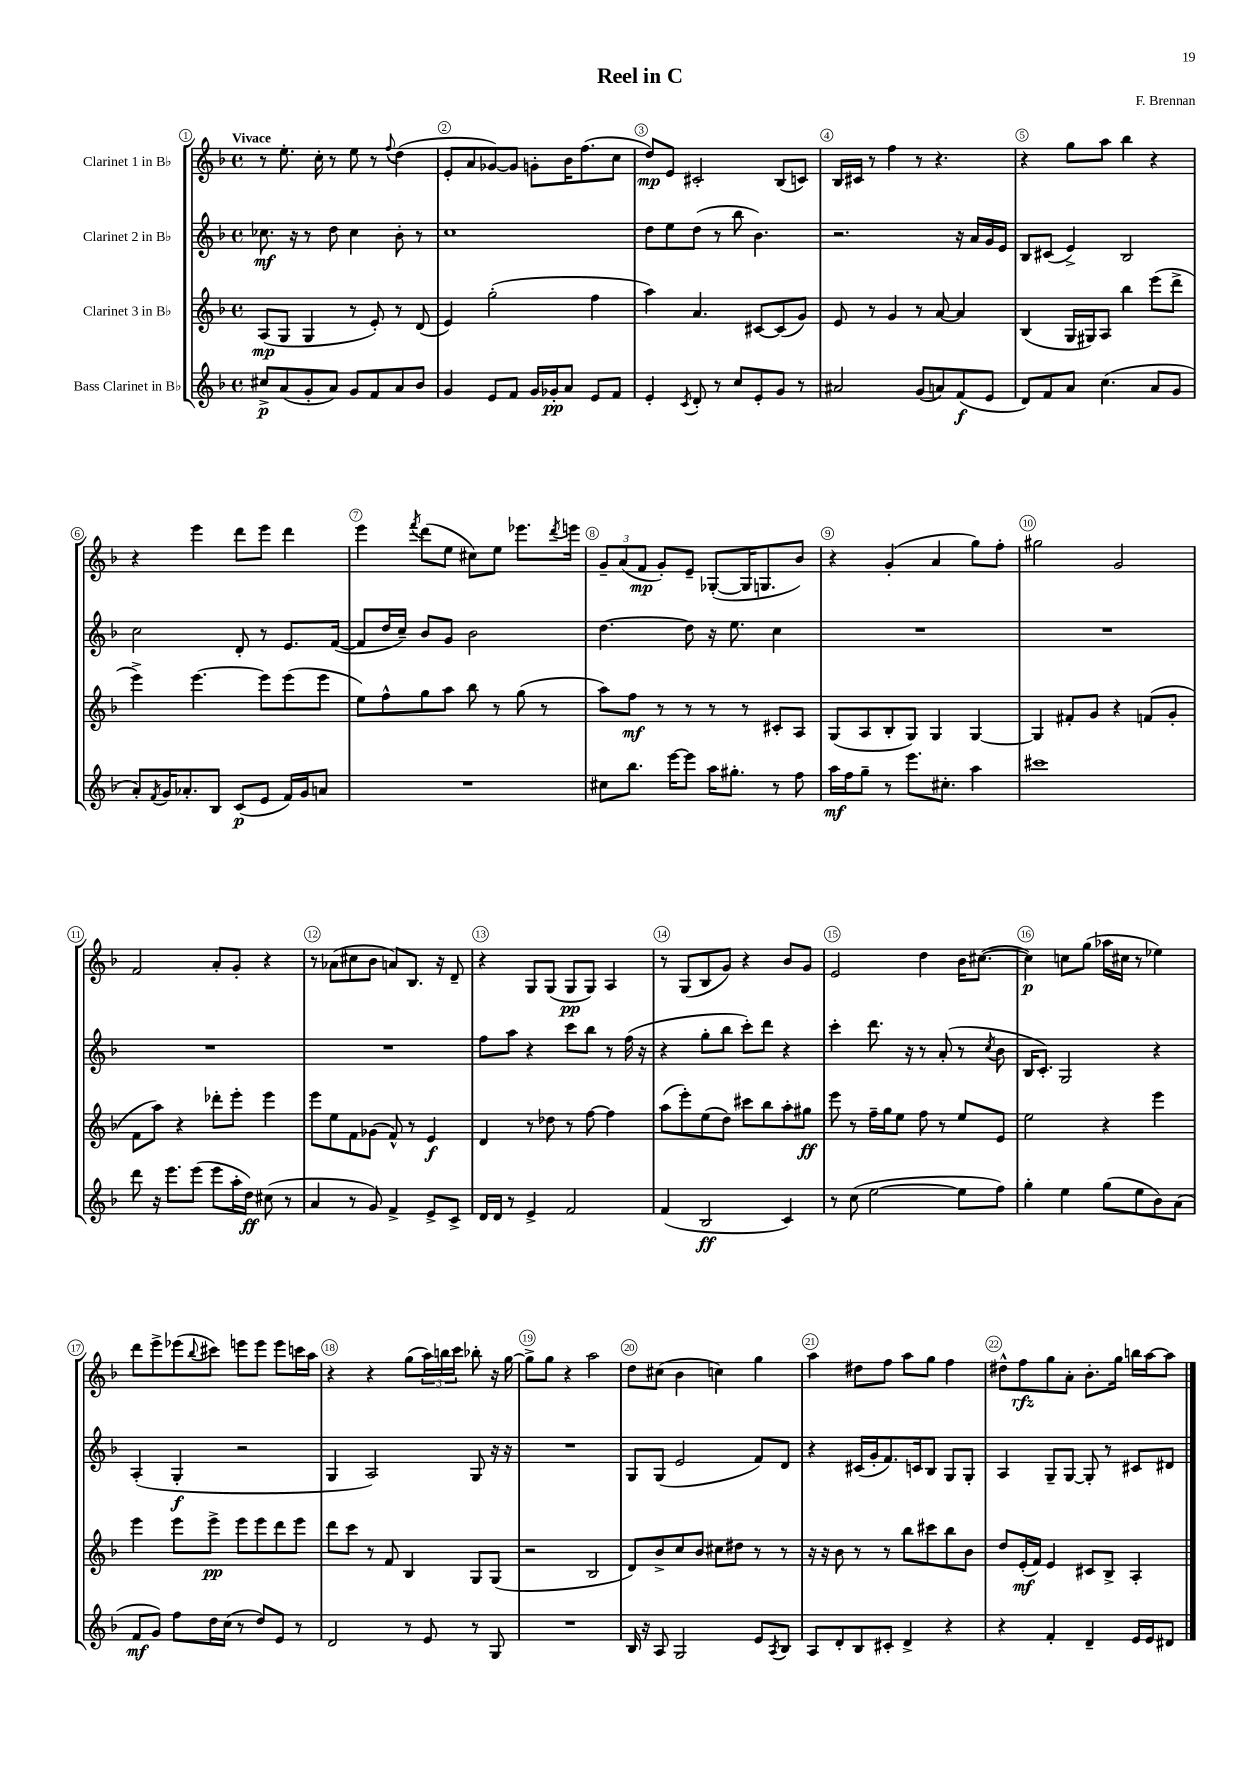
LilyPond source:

\header { title = "Reel in C" composer = "F. Brennan" }
<<
\new StaffGroup <<
\new Staff = "s0" \with { instrumentName = "Clarinet 1 in Bb" } {
    \clef treble \key f \major \defaultTimeSignature \time 4/4 \tempo "Vivace"
    r8 e''8.-. c''16-. r8 e''8 r8 \appoggiatura { f''8 } d''4( |
    e'8-. a'8 ges'8~) ges'8 g'8-. bes'16 f''8.( c''8 |
    d''8\mp) e'8 cis'2-. bes8( c'8) |
    bes16 cis'16 r8 f''4 r8 r4. |
    r4 g''8 a''8 bes''4 r4 |
    r4 e'''4 d'''8 e'''8 d'''4 |
    e'''4 \acciaccatura { f'''8 } d'''8( e''8 cis''8) e''8 ees'''8. \acciaccatura { d'''8 } e'''16 |
    \tuplet 3/2 { g'8-- a'8( f'8\mp } g'8-.) e'8-- ges8~-.( ges16 g8. bes'8) |
    r4 g'4-.( a'4 g''8) f''8-. |
    gis''2 g'2 |
    f'2 a'8-. g'8-. r4 |
    r8 aes'8( cis''8 bes'8 a'8) bes8. r16 d'8-- |
    r4 g8 g8( g8\pp g8) a4 |
    r8 g8( bes8 g'8) r4 bes'8 g'8 |
    e'2 d''4 bes'16 cis''8.~( |
    cis''4\p) c''8 g''8( aes''16 cis''16 r8 ees''4) |
    d'''8 e'''8-> ees'''8( \appoggiatura { bes''8 } cis'''8) e'''8 e'''8 e'''8 c'''16 a''16 |
    r4 r4 g''8( \tuplet 3/2 { a''16) b''16 c'''16 } bes''8-. r16 g''16~ |
    g''8-> g''8 r4 a''2 |
    d''8 cis''8( bes'4 c''4) g''4 |
    a''4 dis''8 f''8 a''8 g''8 f''4 |
    dis''8-^ f''8\rfz g''8 a'8-. bes'8.-. g''16 b''16 a''16~ a''8 \bar "|." |
}
\new Staff = "s1" \with { instrumentName = "Clarinet 2 in Bb" } {
    \clef treble \key f \major \defaultTimeSignature \time 4/4
    ces''8.\mf r16 r8 d''8 ces''4 bes'8-. r8 |
    c''1 |
    d''8 e''8 d''8( r8 bes''8 bes'4.) |
    r2. r16 a'16 g'16 e'16 |
    bes8 cis'8( e'4->) bes2 |
    c''2 d'8-. r8 e'8. f'16~( |
    f'8 d''16 c''16--) bes'8 g'8 bes'2 |
    d''4.~ d''8 r16 e''8. c''4 |
    R1 |
    R1 |
    R1 |
    R1 |
    f''8 a''8 r4 c'''8 bes''8 r8 f''16( r16 |
    r4 g''8-. bes''8 c'''8-.) d'''8 r4 |
    c'''4-. d'''8. r16 r8 a'8-.( r8 \acciaccatura { c''8 } bes'8 |
    bes16 c'8.-.) g2 r4 |
    a4-.( g4-.\f r2 |
    g4 a2) g8 r16 r16 |
    R1 |
    g8 g8( e'2 f'8) d'8 |
    r4 cis'16( g'16-. f'8.) c'16 bes8 g8 g8-. |
    a4 g8-- g8~ g8-. r8 cis'8 dis'8 \bar "|." |
}
\new Staff = "s2" \with { instrumentName = "Clarinet 3 in Bb" } {
    \clef treble \key f \major \defaultTimeSignature \time 4/4
    a8\mp( g8 g4 r8 e'8-.) r8 d'8( |
    e'4) g''2-.( f''4 |
    a''4) a'4. cis'8~ cis'8( g'8) |
    e'8 r8 g'4 r8 a'8~ a'4 |
    bes4( g16 gis16) a8 bes''4 e'''8( d'''8-> |
    e'''4->) e'''4.~ e'''8 e'''8( e'''8 |
    e''8) f''8-^ g''8 a''8 bes''8 r8 g''8( r8 |
    a''8) f''8\mf r8 r8 r8 r8 cis'8-. a8 |
    g8( a8 bes8-. g8) g4 g4~ |
    g4 fis'8-. g'8 r4 f'8( g'8-. |
    f'8 a''8) r4 des'''8-. e'''8-. e'''4 |
    e'''8 e''8 f'8 ges'8( f'8-^) r8 e'4\f |
    d'4 r8 des''8 r8 f''8~ f''4 |
    a''8( e'''8-.) e''8( d''8) cis'''8 bes''8 a''8-. gis''8\ff |
    e'''8 r8 f''16-- g''16 e''8 f''8 r8 e''8 e'8 |
    e''2 r4 e'''4 |
    e'''4 e'''8 e'''8->\pp e'''8 e'''8 d'''8 e'''8 |
    d'''8 c'''8 r8 f'8 bes4 g8 g8( |
    r2 bes2 |
    d'8) bes'8-> c''8 bes'8 cis''8 dis''8 r8 r8 |
    r16 r16 bes'8 r8 r8 bes''8 cis'''8 bes''8 bes'8 |
    d''8 e'16-.\mf( f'16) e'4 cis'8 bes8-> a4-. \bar "|." |
}
\new Staff = "s3" \with { instrumentName = "Bass Clarinet in Bb" } {
    \clef treble \key f \major \defaultTimeSignature \time 4/4
    cis''8->\p a'8( g'8-. a'8) g'8 f'8 a'8 bes'8 |
    g'4 e'8 f'8 g'16 ges'16-.\pp a'8 e'8 f'8 |
    e'4-. \acciaccatura { c'8 } d'8-. r8 c''8 e'8-. g'8 r8 |
    ais'2 g'8( a'8) f'8\f( e'8 |
    d'8) f'8 a'8 c''4.( a'8 g'8 |
    a'8-.) \acciaccatura { f'8 } g'16 aes'8.-. bes8 c'8\p( e'8 f'16) g'16 a'8 |
    R1 |
    cis''8 bes''8. e'''16~ e'''8 a''16 gis''8.-. r8 f''8 |
    a''16\mf f''16 g''8-- r8 e'''8. cis''8.-. a''4 |
    cis'''1 |
    d'''8 r16 e'''8. e'''8( e'''8 a''16-. d''16\ff) cis''8( r8 |
    a'4 r8 g'8) f'4-> e'8-> c'8-> |
    d'16 d'16 r8 e'4-> f'2 |
    f'4( bes2\ff c'4) |
    r8 c''8( e''2~ e''8 f''8) |
    g''4-. e''4 g''8( e''8 bes'8) a'8( |
    f'8\mf g'8) f''8 d''16 c''16( r8 d''8) e'8 r8 |
    d'2 r8 e'8 r8 g8 |
    R1 |
    bes16 r16 a8 g2 e'8 \acciaccatura { a8 } bes8 |
    a8 d'8-. bes8 cis'8-. d'4-> r4 |
    r4 f'4-. d'4-- e'16 e'16 dis'8 \bar "|." |
}
>>
>>
\layout { \context { \Score \override BarNumber.break-visibility = ##(#f #t #t) barNumberVisibility = #all-bar-numbers-visible \override BarNumber.stencil = #(make-stencil-circler 0.1 0.3 ly:text-interface::print) } }
